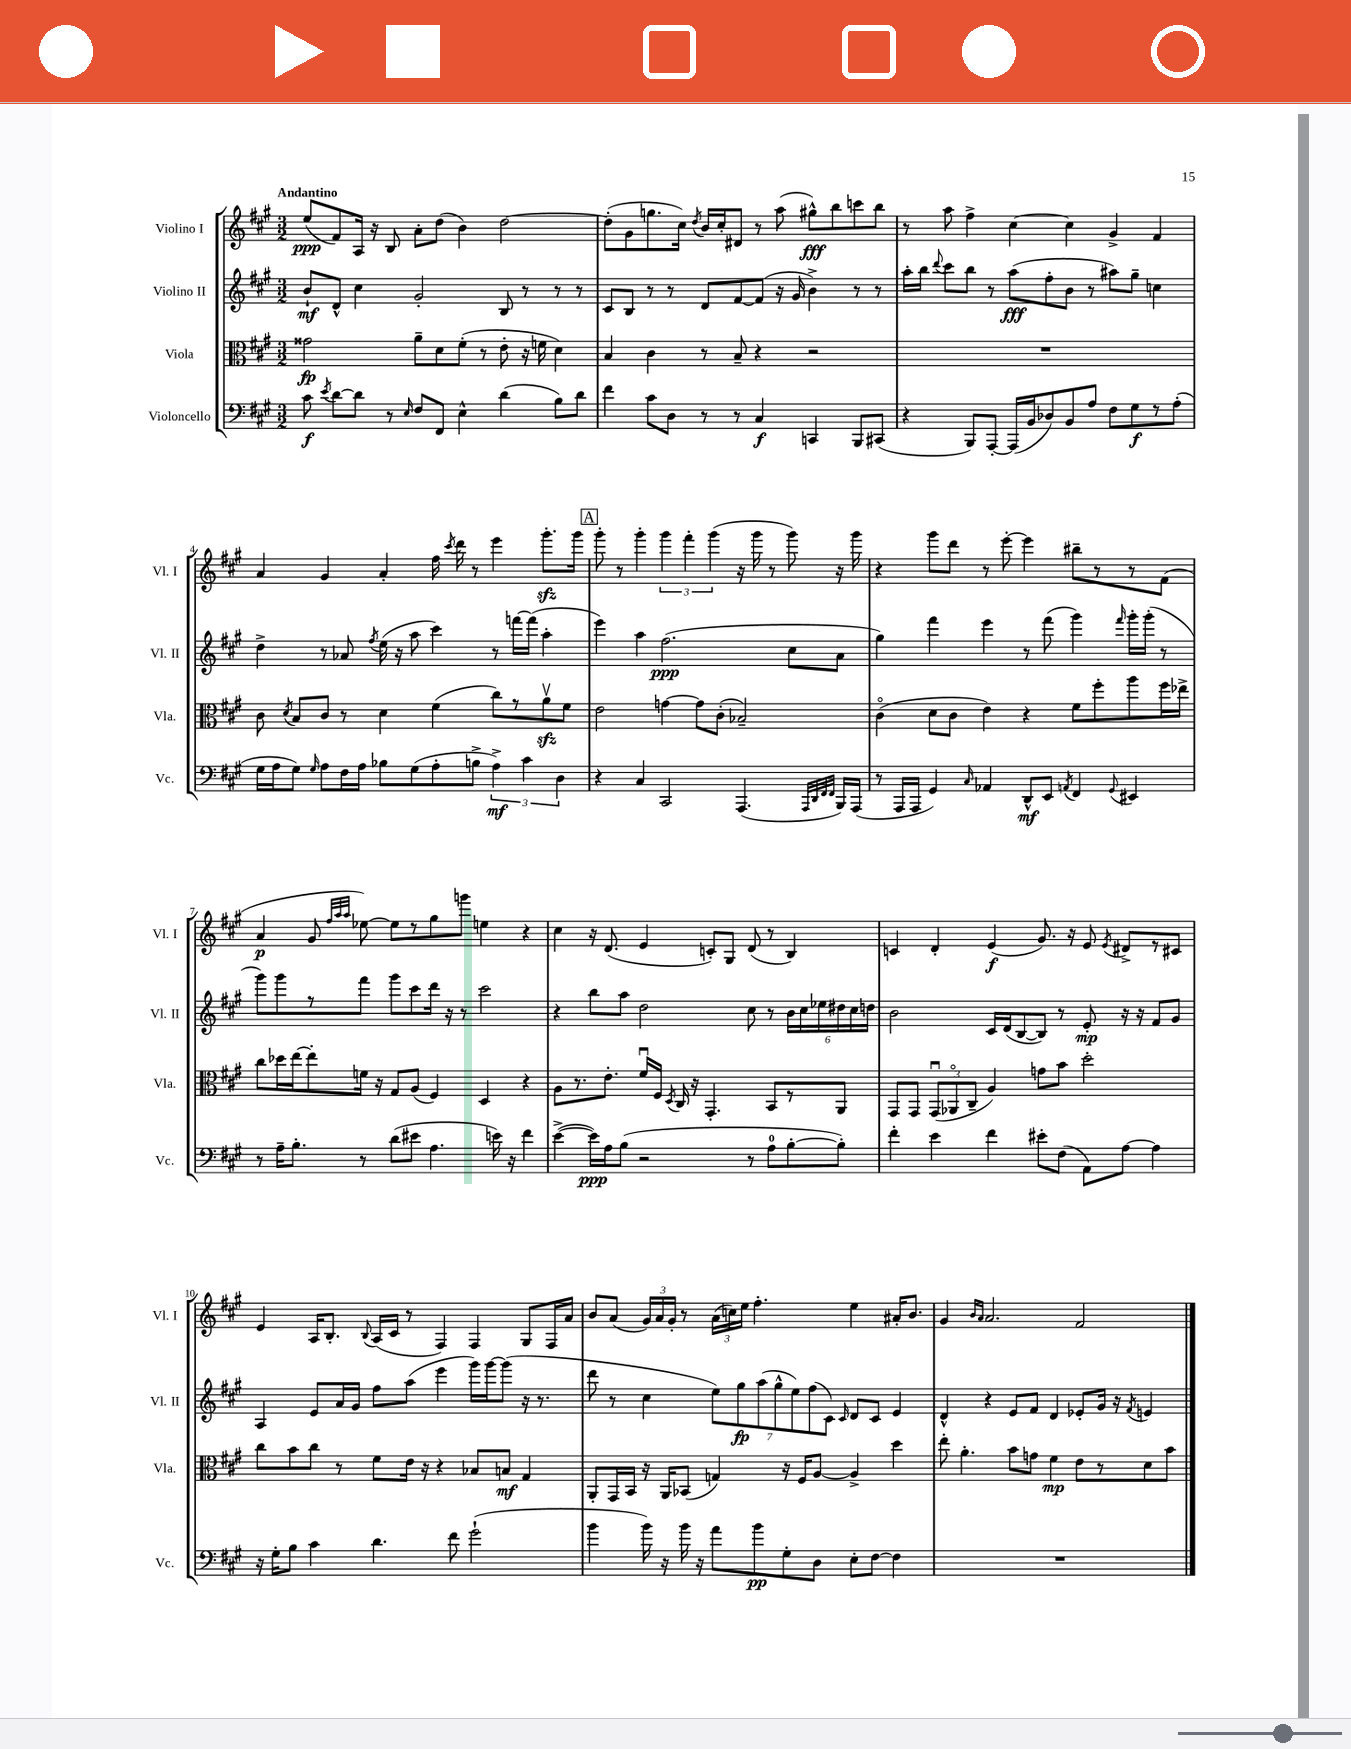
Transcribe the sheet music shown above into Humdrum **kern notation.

**kern	**kern	**kern	**kern
*staff4	*staff3	*staff2	*staff1
*clefF4	*clefC3	*clefG2	*clefG2
*k[f#c#g#]	*k[f#c#g#]	*k[f#c#g#]	*k[f#c#g#]
*M3/2	*M3/2	*M3/2	*M3/2
8c#	2g##	8b`	(8ee
8qe	.	.	.
[8d	.	8d^^	8f#)
8d]	.	4cc#	16A
.	.	.	16r
8r	.	.	8B
16qqE	.	.	.
8F#	8a~	2g#'	8a'
8FF#	8d	.	(8dd
4E^^	(8f#'	.	4b)
.	8r	.	.
(4d	8e'	8B	[2dd
.	16r	8r	.
.	16f	.	.
8B)	4d)	8r	.
8d	.	8r	.
=	=	=	=
4f#	4B	8c#	(8dd']
.	.	8B	8g#
8c#	4c#	8r	8.gg
8D	.	8r	.
.	.	.	16cc#)
.	.	.	8qdd
8r	8r	8d	16b
.	.	.	16cc#'
8r	8B~	[8f#	8d#
4C#	4r	(8f#]	8r
.	.	16r	(8aa
.	.	16g#	.
4CC	2r	4b^)	8gg#^^)
.	.	.	8bb
8BBB	.	8r	8ccc
(8CC#	.	8r	8bb
=	=	=	=
4r	1.r	16aa'	8r
.	.	16bb	.
.	.	8qqddd	.
.	.	8ccc#	8aa
8BBB)	.	8bb	4ff#^
[8AAA'	.	8r	.
(16AAA]	.	(8aa	[4cc#
16BB	.	.	.
8D-)	.	8ff#'	.
8BB	.	8b	4cc#]
8A	.	8r	.
8F#	.	8aa#)	4g#^
8G#	.	8gg#~	.
8r	.	4cc	4f#
(8A'	.	.	.
=	=	=	=
16G#	8c#	4dd^	4a
16A	.	.	.
.	8qd	.	.
8G#)	8B	.	.
16qqG#	.	.	.
8A	8c#	8r	4g#
16F#	8r	8a-	.
16A	.	.	.
.	.	8qff#	.
8B-	4d	(16ee	4a'
.	.	16r	.
(8G#	.	8aa	.
8A'	(4f#	4ccc#)	16ff#
.	.	.	8qccc#
.	.	.	16ddd
8B^	.	.	8r
6A^)	8cc#)	8r	4eee
.	8r	[16fff	.
6c#	.	.	.
.	.	(16fff]	.
.	8av	4aa'	8.ggg#'
6D	.	.	.
.	8f#	.	.
.	.	.	16ggg#
=	=	=	=
4r	2e	4eee)	8ggg#'
.	.	.	8r
4C#	.	4aa	4ggg#'
2CC#	[4g	(2.ff#	6ggg#
.	.	.	6fff#'
.	8g]	.	.
.	.	.	(6ggg#
.	(8c#'	.	.
(4.AAA	2B-~)	.	16r
.	.	.	16ggg#
.	.	.	8r
.	.	8cc#	8ggg#)
32qqAAA	.	.	.
32qqDD	.	.	.
32qqFF#	.	.	.
32qqFF#	.	.	.
16BBB)	.	8a	16r
(16AAA	.	.	16ggg#
=	=	=	=
8r	(4c#o	4gg#)	4r
16AAA	.	.	.
16AAA	.	.	.
4GG#)	8d	4fff#	8ggg#
.	8c#	.	8ddd
16qqC#	.	.	.
4AA-	4e)	4eee	8r
.	.	.	[8eee'
8DD^^	4r	8r	4eee]
8EE	.	(8fff#	.
8qAA	.	.	.
4FF#	8f#	4ggg#)	8bb#~
.	8ff#'	.	8r
8qqGG#	.	16qqfff#	.
4EE#	8aa	16ggg#'	8r
.	.	(16ggg#'	.
.	16ff#	8r	(8f#
.	16ee-^	.	.
=	=	=	=
8r	8cc#	8ggg#)	4a
16A~	16dd-	8ggg#	.
8.B'	[16ee	.	.
.	8ee']	8r	8g#
.	.	.	32qqff#
.	.	.	32qqaa
.	.	.	32qqaa
8r	16f	8fff#	[8ee-)
.	16r	.	.
(8d	8G#	8ggg#	8ee-]
8e#	(8A	8ccc#	8r
4.A	4F#)	16ddd	8gg#
.	.	16r	.
.	.	8r	8ggg
.	4D	2ccc#	4ee
16e)	.	.	.
16r	.	.	.
4f#	4r	.	4r
=	=	=	=
([4e^	8A	4r	4cc#
.	8.r	.	.
16e])	.	8bb	16r
16A	8.e'	.	(8.d
(8B	.	8aa	.
2r	16f#u	2dd	4e
.	16F#	.	.
.	8qD	.	.
.	16C#	.	.
.	16r	.	.
.	4.GG#'	.	8c')
.	.	.	8G#
8r	.	8cc#	(8d
8A	8BB	8r	8r
[8B'	8r	24b	4B)
.	.	24cc#	.
.	.	24ee-	.
8B'])	8AA	24dd#	.
.	.	24cc#	.
.	.	24dd	.
=	=	=	=
4f#'	8GG#	2b	4c
.	8GG#	.	.
4e	(12GG#u	.	4d'
.	12AA-o	.	.
.	12C#~	.	.
4f#	4A)	16c#	(4e
.	.	(16d	.
.	.	[8B	.
8e#'	8g	8B])	8.g#)
(8F#	8b	8r	.
.	.	.	16r
8AA)	2dd'	8e'	8e
.	.	.	8qe
[8A	.	16r	8d#^
.	.	16r	.
4A]	.	8f#	8r
.	.	8g#	8c#
=	=	=	=
16r	8cc#	4A	4e
16G#'	.	.	.
8B	8b	.	.
4c#	8cc#	8e	16A
.	.	.	8.B'
.	8r	16a	.
.	.	16g#	.
.	.	.	8qqB
4.d	8f#	8ff#	(16A
.	.	.	16c#
.	16e	(8aa	8r
.	16r	.	.
.	4r	4eee	4F#)
8f#	.	.	.
(2g#`	8B-	16ggg#)	4F#
.	.	[16ggg#	.
.	8B	(8ggg#]	.
.	4G#	16r	8G#
.	.	8.r	.
.	.	.	16F#
.	.	.	16a
=	=	=	=
4b	8AA'	8ddd	8b
.	16GG#	8r	(8a
.	16BB	.	.
16b)	16r	4cc#	24g#)
.	.	.	24a
16r	16AA	.	.
.	.	.	24g#'
16b	(8BB-	.	8r
16r	.	.	.
8a	4G)	14ee)	(24a
.	.	.	24cc)
.	.	14gg#	.
.	.	.	24ee
8b	.	.	4.ff#'
.	.	(14aa	.
.	.	14gg#^^	.
8G#'	16r	.	.
.	.	14ee)	.
.	16F#	.	.
.	.	(14ff#	.
8D	[8A	.	.
.	.	14c#)	.
.	.	16qqc#	.
8E'	4A^]	8d	4ee
[8F#	.	8c#	.
4F#]	4dd	4e	16a#'
.	.	.	8.b
=	=	=	=
1.r	8ee'	4d^^	4g#
.	4.a'	.	.
.	.	.	16qqb
.	.	.	16qqa
.	.	4r	2.a
.	8b	8e	.
.	8g	8f#	.
.	4f#	4d	.
.	8e	8e-'	2f#
.	8r	16g#	.
.	.	16r	.
.	.	8qf#	.
.	8d	4e	.
.	8b	.	.
==	==	==	==
*-	*-	*-	*-
